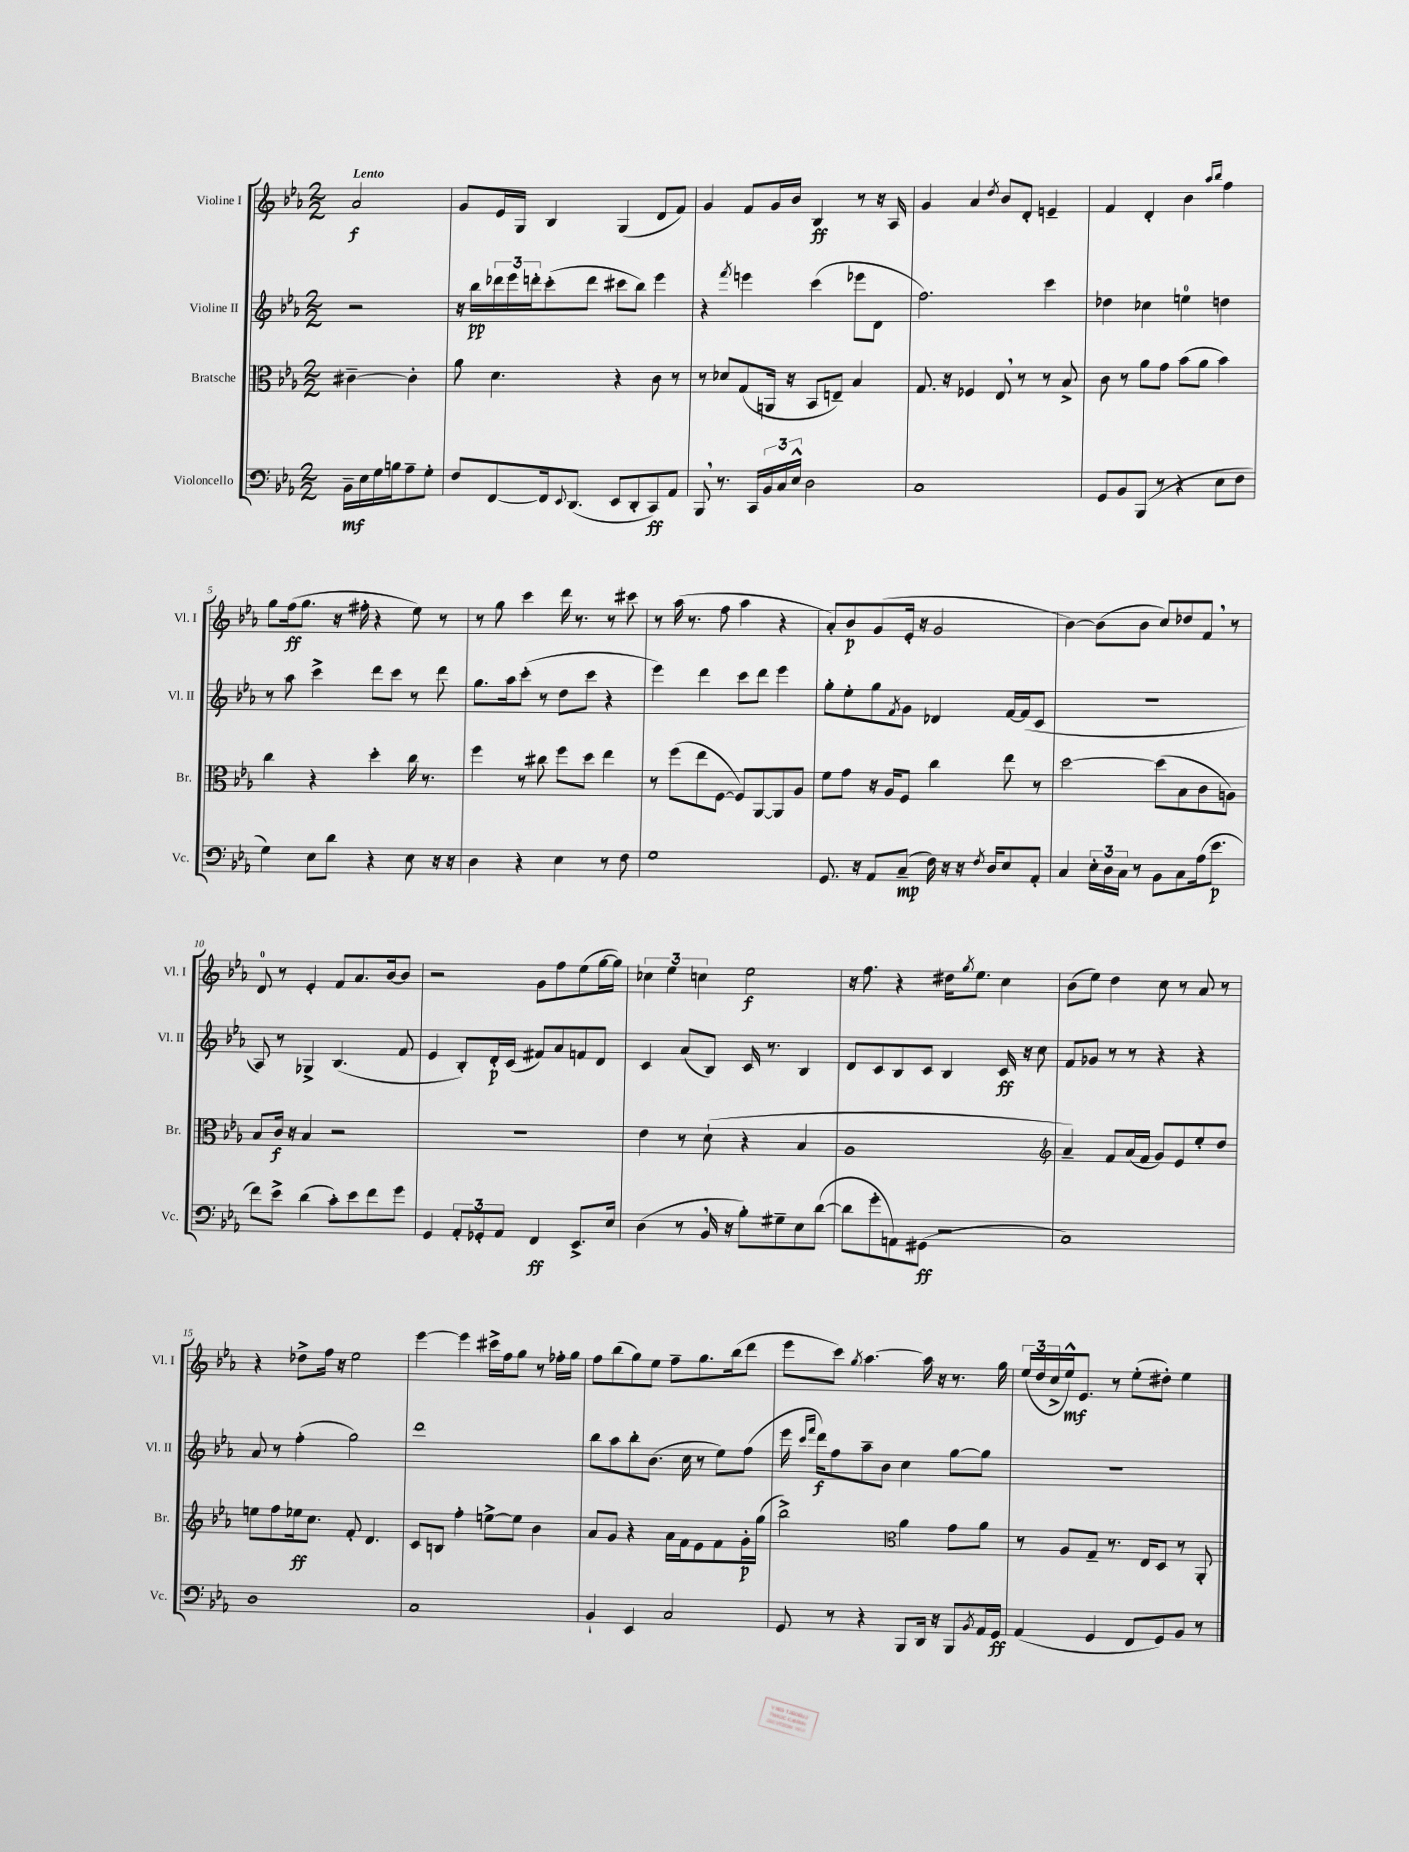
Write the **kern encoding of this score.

**kern	**dynam	**kern	**dynam	**kern	**dynam	**kern	**dynam
*part4	*part4	*part3	*part3	*part2	*part2	*part1	*part1
*staff4	*staff4	*staff3	*staff3	*staff2	*staff2	*staff1	*staff1
*I"Violoncello	*	*I"Bratsche	*	*I"Violine II	*	*I"Violine I	*
*I'Vc.	*	*I'Br.	*	*I'Vl. II	*	*I'Vl. I	*
*clefF4	*	*clefC3	*	*clefG2	*	*clefG2	*
*k[b-e-a-]	*	*k[b-e-a-]	*	*k[b-e-a-]	*	*k[b-e-a-]	*
*M2/2	*	*M2/2	*	*M2/2	*	*M2/2	*
=	=	=	=	=	=	=	=
!	!	!	!	!	!	!LO:TX:a:B:t=Lento	!
16BB-~\LL	mf	[4c#X~\	.	2r	.	2a-/	f
16E-\	.	.	.	.	.	.	.
16G\	.	.	.	.	.	.	.
16Bn\J	.	.	.	.	.	.	.
8A-~\	.	4c#'\]	.	.	.	.	.
8G'\J	.	.	.	.	.	.	.
=1	=1	=1	=1	=1	=1	=1	=1
8F/L	.	8a-\	.	16r	.	8g/L	.
.	.	.	.	16bb-\LL	pp	.	.
[8FF/	.	4.d\	.	24ddd-X\	.	16e-/L	.
.	.	.	.	24eee-\	.	.	.
.	.	.	.	.	.	16G/JJ	.
.	.	.	.	24dddn'\J	.	.	.
16FF/k]	.	.	.	(8ccc'\	.	4B-/	.
8qqEE-/	.	.	.	.	.	.	.
(8.DD/J	.	.	.	.	.	.	.
.	.	.	.	8ddd\J	.	.	.
8EE-/L	.	4r	.	8ccc#X\L	.	(4G/	.
8DD'/	.	.	.	8bb-\J)	.	.	.
8CC/)	ff	8c\	.	4eee-\	.	8d/L	.
8AA-/J	.	8r	.	.	.	8f/J)	.
=2	=2	=2	=2	=2	=2	=2	=2
8BBB-,/	.	8r	.	4r	.	4g/	.
8.r	.	8d-X/L	.	.	.	.	.
.	.	.	.	8qfff/	.	.	.
.	.	(8G/	.	4eeen\	.	8f/L	.
16CC/LL	.	.	.	.	.	.	.
24BB-/	.	16AAn/Jk	.	.	.	16g/L	.
24C/	.	.	.	.	.	.	.
.	.	16r	.	.	.	16b-/JJ	.
24E-^^/JJ	.	.	.	.	.	.	.
2D\	.	8BB-/L	.	(4ccc\	.	4B-/	ff
.	.	8En~/J)	.	.	.	.	.
.	.	4B-/	.	8eee-X\L	.	8r	.
.	.	.	.	8d\J	.	16r	.
.	.	.	.	.	.	16A-/	.
=3	=3	=3	=3	=3	=3	=3	=3
1C	.	8.G/	.	2.ff\)	.	4g/	.
.	.	16r	.	.	.	.	.
.	.	4F-X/	.	.	.	4a-/	.
.	.	.	.	.	.	8qdd/	.
.	.	8E-,/	.	.	.	8b-/L	.
.	.	8r	.	.	.	8d'/J	.
.	.	8r	.	4ccc\	.	4en~/	.
.	.	8B-^/	.	.	.	.	.
=4	=4	=4	=4	=4	=4	=4	=4
8GG/L	.	8c\	.	4dd-X\	.	4f/	.
8BB-/	.	8r	.	.	.	.	.
(8BBB-/J	.	8a-\L	.	4cc-X\	.	4d'/	.
8r	.	8g\J	.	.	.	.	.
4r	.	(8b-\L	.	4een\	.	4b-\	.
.	.	8a-\J	.	.	.	.	.
.	.	.	.	.	.	16qqaa-/LL	.
.	.	.	.	.	.	16qqbb-/JJ	.
8E-\L	.	4b-\)	.	4ddn\	.	4ff\	.
8F\J	.	.	.	.	.	.	.
!!LO:LB:g=z
=5	=5	=5	=5	=5	=5	=5	=5
4G\)	.	4cc\	.	8r	.	8gg\L	.
.	.	.	.	8aa-\	.	(16ff\k	ff
.	.	.	.	.	.	8.gg\J	.
8E-\L	.	4r	.	4ccc^\	.	.	.
8d\J	.	.	.	.	.	16r	.
.	.	.	.	.	.	16ff#X'\	.
4r	.	4dd'\	.	8ddd\L	.	4r	.
.	.	.	.	8ccc\J	.	.	.
8E-\	.	16cc\	.	8r	.	8ee-\)	.
.	.	8.r	.	.	.	.	.
16r	.	.	.	8ddd\	.	8r	.
16r	.	.	.	.	.	.	.
=6	=6	=6	=6	=6	=6	=6	=6
4D\	.	4ff\	.	8.gg\L	.	8r	.
.	.	.	.	.	.	8gg\	.
.	.	.	.	16aa-\k	.	.	.
4r	.	8r	.	(8ccc'\J	.	4ccc\	.
.	.	8cc#X\	.	8r	.	.	.
4E-\	.	8ff\L	.	8dd\L	.	16ddd\	.
.	.	.	.	.	.	8.r	.
.	.	8dd\J	.	8ccc\J	.	.	.
8r	.	4ee-\	.	4r	.	8r	.
8F\	.	.	.	.	.	8ccc#X\	.
=7	=7	=7	=7	=7	=7	=7	=7
1G	.	8r	.	4eee-\)	.	8r	.
.	.	(8ff\L	.	.	.	(16aa-\	.
.	.	.	.	.	.	8.r	.
.	.	8ee-\	.	4ddd\	.	.	.
.	.	[8F\J	.	.	.	8ff\	.
.	.	8F/L])	.	8ccc\L	.	4aa-\	.
.	.	[8AA-/	.	8ddd\J	.	.	.
.	.	8AA-/]	.	4eee-\	.	4r	.
.	.	8A-/J	.	.	.	.	.
=8	=8	=8	=8	=8	=8	=8	=8
8.GG/	.	8f\L	.	8gg'\L	.	8a-'/L)	.
.	.	8g\J	.	8ee-'\	.	8b-/	p
16r	.	.	.	.	.	.	.
8AA-/L	.	16r	.	8gg\	.	(8g/	.
.	.	16A-/KL	.	.	.	.	.
.	.	.	.	8qf/	.	.	.
(8C~/J	mp	8F/J	.	8g\J	.	16e-'/Jk	.
.	.	.	.	.	.	16r	.
16F\)	.	4cc\	.	4d-X/	.	2g/	.
16r	.	.	.	.	.	.	.
16r	.	.	.	.	.	.	.
8qF/	.	.	.	.	.	.	.
16D/KL	.	.	.	.	.	.	.
8E-/	.	8ee-\	.	[16f/LL	.	.	.
.	.	.	.	(16f/J]	.	.	.
8AA-'/J	.	8r	.	8c/J	.	.	.
=9	=9	=9	=9	=9	=9	=9	=9
4C/	.	[2dd\	.	1r	.	[4b-\)	.
24E-'\LL	.	.	.	.	.	(8b-\L]	.
24D\	.	.	.	.	.	.	.
24C\JJ	.	.	.	.	.	.	.
8r	.	.	.	.	.	8b-\J	.
8BB-\L	.	(8dd\L]	.	.	.	8cc/L)	.
8C\	.	8B-\	.	.	.	8dd-X/	.
(16A-\k	.	8c\	.	.	.	8f,/J	.
8.e-\J	p	.	.	.	.	.	.
.	.	8An\J)	.	.	.	8r	.
!!LO:LB:g=z
=10	=10	=10	=10	=10	=10	=10	=10
8f\L)	.	8B-/L	.	8A-/)	.	8d/	.
8e-^\J	.	16c/Jk	f	8r	.	8r	.
.	.	16r	.	.	.	.	.
(4d\	.	4B-/	.	4G-X^/	.	4e-'/	.
8c'\L)	.	2r	.	(4.B-/	.	8f/L	.
8e-\	.	.	.	.	.	8.a-/	.
8f\	.	.	.	.	.	.	.
.	.	.	.	.	.	[16b-/k	.
8g\J	.	.	.	8f/	.	8b-/J]	.
=11	=11	=11	=11	=11	=11	=11	=11
4GG/	.	1r	.	4e-/	.	2r	.
12AA-'/L	.	.	.	8B-'/L)	.	.	.
12GG-X'/	.	.	.	.	.	.	.
.	.	.	.	16d'/L	p	.	.
12AA-/J	.	.	.	.	.	.	.
.	.	.	.	(16c/JJ	.	.	.
4FF/	ff	.	.	8f#X/L)	.	8g\L	.
.	.	.	.	8a-/	.	8ff\	.
8.EE-^/L	.	.	.	8fn/	.	(8ee-\	.
.	.	.	.	8d/J	.	[16gg\L	.
16E-/Jk	.	.	.	.	.	16gg\JJ])	.
=12	=12	=12	=12	=12	=12	=12	=12
(4D\	.	4e-\	.	4c/	.	6cc-X\	.
.	.	.	.	.	.	6ee-\	.
8r	.	8r	.	(8a-/L	.	.	.
.	.	.	.	.	.	6ccn\	.
16BB-,/	.	(8d`\	.	8B-/J)	.	.	.
16r	.	.	.	.	.	.	.
8B-'\L)	.	4r	.	16c/	.	2ee-\	f
.	.	.	.	8.r	.	.	.
8G#X~\	.	.	.	.	.	.	.
8E-\	.	4B-/	.	4B-/	.	.	.
([8d\J	.	.	.	.	.	.	.
=13	=13	=13	=13	=13	=13	=13	=13
8d\L]	.	1A-	.	8d/L	.	16r	.
.	.	.	.	.	.	8.ff\	.
8g'\	.	.	.	8c/	.	.	.
8AAn\)	.	.	.	8B-/	.	4r	.
(8GG#X\J	ff	.	.	8c/J	.	.	.
2r	.	.	.	4B-/	.	16dd#X\KL	.
.	.	.	.	.	.	8qgg/	.
.	.	.	.	.	.	8.ee-\J	.
.	.	.	.	16c/	ff	4cc\	.
.	.	.	.	16r	.	.	.
.	.	.	.	8cc\	.	.	.
=14	=14	=14	=14	=14	=14	=14	=14
*	*	*clefG2	*	*	*	*	*
1C)	.	4a-~/)	.	8f/L	.	(8b-\L	.
.	.	.	.	8g-X/J	.	8ee-\J)	.
.	.	8f/L	.	8r	.	4dd\	.
.	.	(16a-/L	.	8r	.	.	.
.	.	16f/JJ	.	.	.	.	.
.	.	8g/L)	.	4r	.	8cc\	.
.	.	8e-/	.	.	.	8r	.
.	.	8ee-'/	.	4r	.	8a-/	.
.	.	8dd/J	.	.	.	8r	.
!!LO:LB:g=z
=15	=15	=15	=15	=15	=15	=15	=15
1D	.	8een\L	.	8a-/	.	4r	.
.	.	8ff\	.	8r	.	.	.
.	.	16ee-X\k	ff	(4ff'\	.	8dd-X^\L	.
.	.	8.cc\J	.	.	.	.	.
.	.	.	.	.	.	16ff\Jk	.
.	.	.	.	.	.	16r	.
.	.	8f'/	.	2gg\)	.	2ee-\	.
.	.	4.d/	.	.	.	.	.
=16	=16	=16	=16	=16	=16	=16	=16
1C	.	8c/L	.	1ddd	.	[4eee-\	.
.	.	8Bn/J	.	.	.	.	.
.	.	4ff'\	.	.	.	4eee-\]	.
.	.	[8een^\L	.	.	.	16ccc#X^\LL	.
.	.	.	.	.	.	16ff\J	.
.	.	8ee\J]	.	.	.	8gg\J	.
.	.	4b-\	.	.	.	8r	.
.	.	.	.	.	.	16ff-X'\LL	.
.	.	.	.	.	.	16gg\JJ	.
=17	=17	=17	=17	=17	=17	=17	=17
4BB-`/	.	8a-/L	.	8bb-\L	.	8ff\L	.
.	.	8g/J	.	8aa-\	.	(8bb-\	.
4EE-/	.	4r	.	8bb-'\	.	8gg\)	.
.	.	.	.	(8.b-\J	.	8ee-\J	.
2C/	.	16a-\LL	.	.	.	8ff~\L	.
.	.	16f\J	.	16cc\	.	.	.
.	.	8e-\	.	8r	.	8.gg\	.
.	.	8f\	.	8ee-\L)	.	.	.
.	.	.	.	.	.	(16bb-\k	.
.	.	16g'\L	p	(8ff\J	.	8ddd\J	.
.	.	(16gg\JJ	.	.	.	.	.
=18	=18	=18	=18	=18	=18	=18	=18
8GG/	.	2bb-^\)	.	16eee-\	.	8eee-\L	.
.	.	.	.	16qqccc/LL	.	.	.
.	.	.	.	16qqfff/JJ	.	.	.
.	.	.	.	16ddd\KL)	f	.	.
8r	.	.	.	8ff\	.	8ccc\J)	.
.	.	.	.	.	.	8qgg/	.
4r	.	.	.	8aa-~\	.	[4.aa-\	.
.	.	.	.	8b-\J	.	.	.
*	*	*clefC3	*	*	*	*	*
8BBB-/L	.	4a-\	.	4cc\	.	.	.
16DD/Jk	.	.	.	.	.	16aa-\]	.
16r	.	.	.	.	.	16r	.
8BBB-/L	.	8g\L	.	[8gg\L	.	8.r	.
8qBB-/	.	.	.	.	.	.	.
16AA-/L	.	8a-\J	.	8gg\J]	.	.	.
16GG/JJ	ff	.	.	.	.	16gg\	.
=19	=19	=19	=19	=19	=19	=19	=19
(4AA-/	.	8r	.	1r	.	(24ee-/LL	.
.	.	.	.	.	.	24dd/	.
.	.	.	.	.	.	24cc^/	.
.	.	8A-/L	.	.	.	16ee-^^/J)	mf
.	.	.	.	.	.	8.e-/J	.
4GG/	.	8G~/J	.	.	.	.	.
.	.	8.r	.	.	.	8r	.
8FF/L	.	.	.	.	.	(8ee-'\L	.
.	.	16E-/KL	.	.	.	.	.
8GG/)	.	8D/J	.	.	.	8dd#X'\J)	.
8BB-/J	.	8r	.	.	.	4ee-\	.
8r	.	8AA-'/	.	.	.	.	.
==	==	==	==	==	==	==	==
*-	*-	*-	*-	*-	*-	*-	*-
